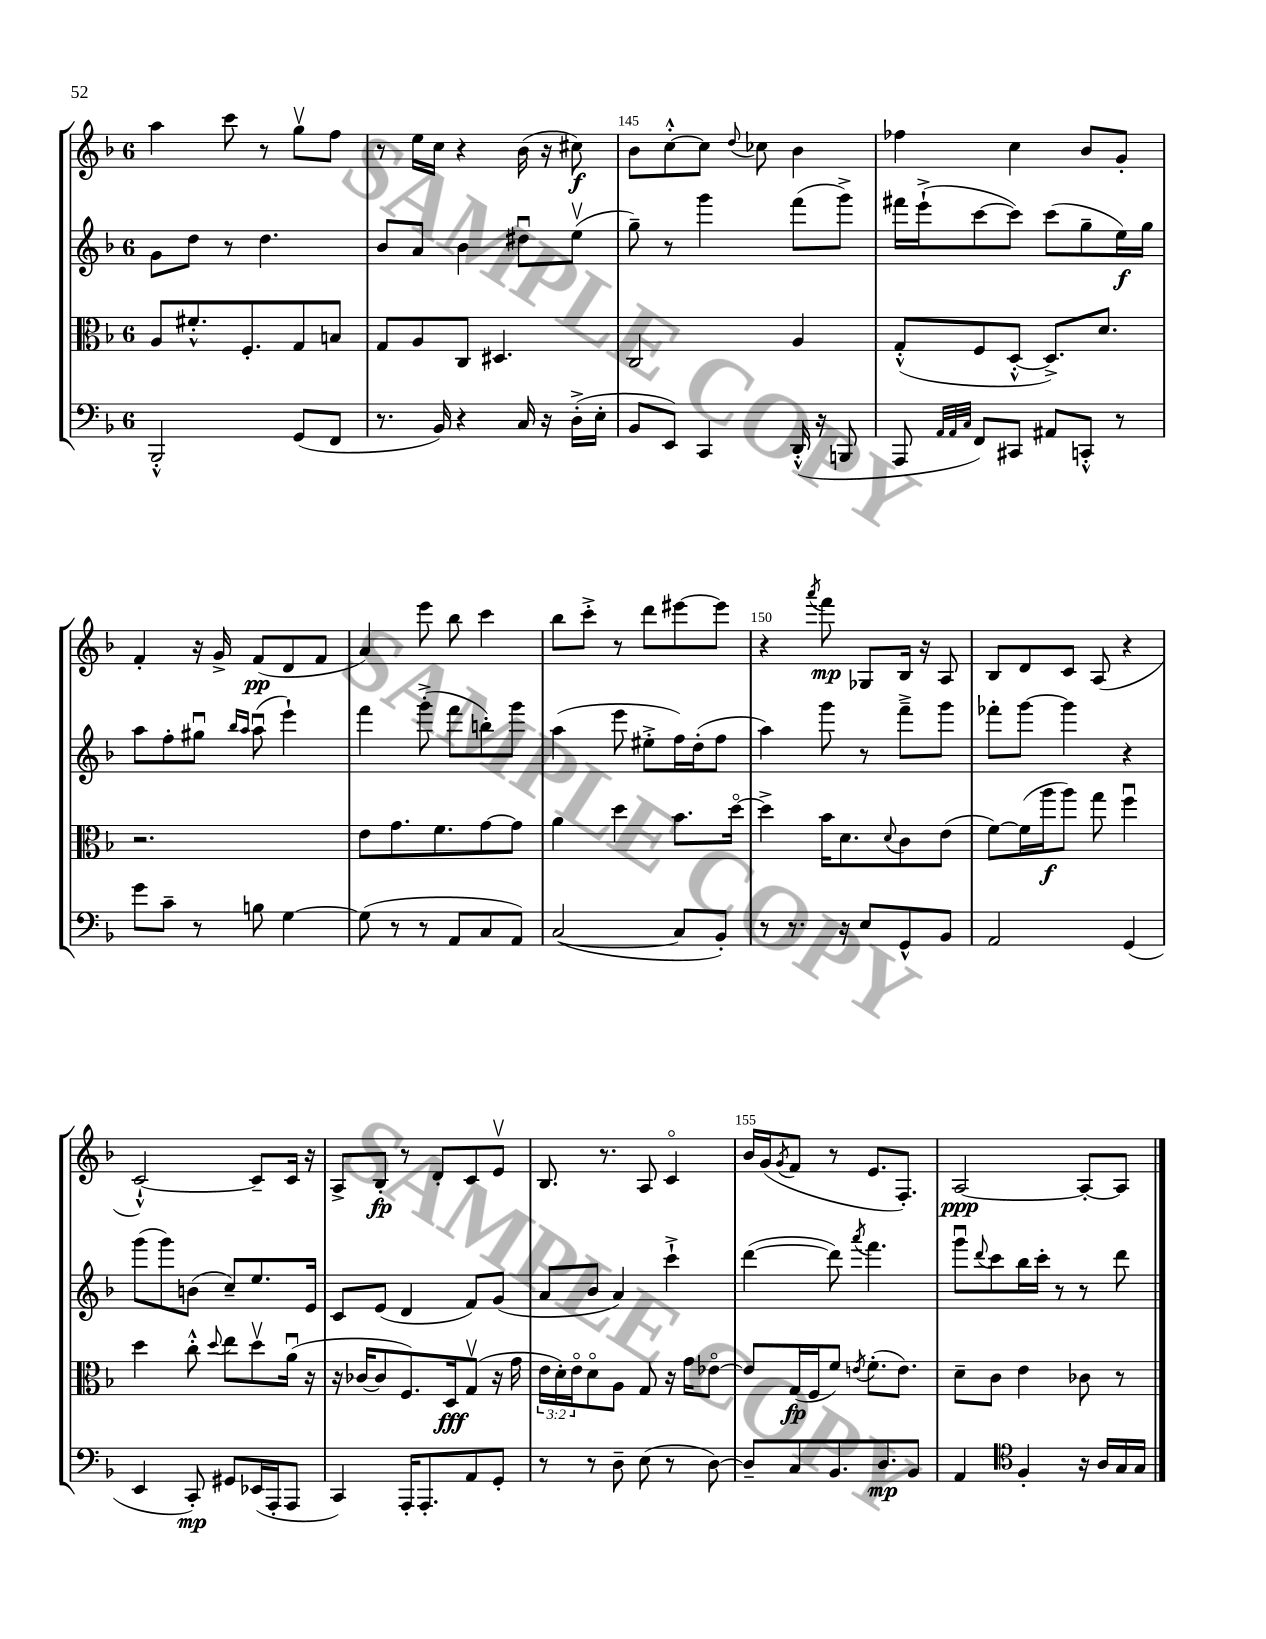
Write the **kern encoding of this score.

**kern	**kern	**kern	**kern
*staff4	*staff3	*staff2	*staff1
*clefF4	*clefC3	*clefG2	*clefG2
*k[b-]	*k[b-]	*k[b-]	*k[b-]
*M6/8	*M6/8	*M6/8	*M6/8
2BBB-'^^/	8A/L	8g\L	4aa\
.	8.f#'^^/	8dd\J	.
.	.	8r	8ccc\
.	8.F'/	.	.
.	.	4.dd\	8r
(8GG/L	8G/	.	8ggv\L
8FF/J	8B/J	.	8ff\J
=	=	=	=
8.r	8G/L	8b-/L	8r
.	8A/	8a/J	16ee\LL
16BB-/)	.	.	16cc\JJ
4r	8C/J	4b-\	4r
.	4.D#/	.	.
16C/	.	8dd#u\L	(16b-\
16r	.	.	16r
(16D'^\LL	.	(8eev\J	8cc#\)
16E'\JJ	.	.	.
=	=	=	=
8BB-/L	2C/	8gg~\)	8b-\L
8EE/J)	.	8r	[8cc'^^\
4CC/	.	4ggg\	8cc\]J
.	.	.	8qqdd/
.	.	.	8cc-\
(16DD'^^/	4A/	(8fff\L	4b-\
16r	.	.	.
8BBB/	.	8ggg^\J)	.
=	=	=	=
8AAA/	(8G'^^/L	16fff#\LL	4ff-\
.	.	(16eee`^\J	.
32qqAA/LLL	.	.	.
32qqAA/	.	.	.
32qqC/JJJ	.	.	.
8FF/L)	8F/	[8ccc\	.
8CC#/J	[8D'^^/J	8ccc\]J)	4cc\
8AA#/L	8.D^/]L)	(8ccc\L	.
8CC'^^/J	.	8gg~\	8b-/L
.	8.d/J	.	.
8r	.	16ee\L)	8g'/J
.	.	16gg\JJ	.
=	=	=	=
8g\L	2.r	8aa\L	4f'/
8c~\J	.	8ff'\	.
8r	.	8gg#u\J	16r
.	.	.	16g^/
.	.	16qqbb-/LL	.
.	.	16qqaa/JJ	.
8B\	.	(8aau\	(8f/L
[4G\	.	4eee`\)	8d/
.	.	.	8f/J
=	=	=	=
(8G\]	8e\L	4fff\	4a/)
8r	8.g\	.	.
8r	.	(8ggg'^\	8eee\
.	8.f\	.	.
8AA/L	.	8fff\L	8bb-\
8C/	[8g\	8bb'\)	4ccc\
8AA/J)	8g\]J	8ggg\J	.
=	=	=	=
([2C/	4a\	(4aa\	8bb-\L
.	.	.	8ccc'^\J
.	4dd\	8eee\	8r
.	.	8ee#'^\L	8ddd\L
8C/]L	8.b-\L	16ff\L)	[8eee#\
.	.	(16dd'\J	.
8BB-'/J)	.	8ff\J	8eee#\]J
.	[16ddo\Jk	.	.
=	=	=	=
8r	4dd^\]	4aa\)	4r
8.r	.	.	.
.	.	.	8qaaa/
.	16b-\LK	8ggg\	8fff\
16r	8.d\	.	.
8E/L	.	8r	8G-/L
.	8qqd/	.	.
8GG^^/	8c\	8fff~^\L	16B-/Jk
.	.	.	16r
8BB-/J	(8e\J	8ggg\J	8A/
=	=	=	=
2AA/	[8f\L)	8fff-'\L	8B-/L
.	(16f\]L	[8ggg\J	8d/
.	16aa\J	.	.
.	8aa\J)	4ggg\]	8c/J
.	8gg\	.	(8A/
(4GG/	4ffu\	4r	4r
=	=	=	=
4EE/	4dd\	(8ggg\L	[2c`^^/)
.	.	8ggg\)	.
8CC'/)	8cc'^^\	(8b\J	.
.	8qqdd/	.	.
8GG#/L	8ee\L	8cc~/L)	.
(16EE-/L	8ddv\	8.ee/	8c~/]L
16AAA'/J	.	.	.
8AAA/J	(16au\Jk	.	16c/Jk
.	16r	16e/Jk	16r
=	=	=	=
4CC/)	16r	8c/L	8A^/L
.	[16c-/LK	.	.
.	8c-/]	(8e/J	8B-'/J
16AAA'/LK	8.F/)	4d/	8r
8.AAA'/	.	.	.
.	.	.	8d'/L
.	16D/k	.	.
8AA/	(8Gv/J	8f/L)	8c/
8GG'/J	16r	(8g/J	8ev/J
.	16g\	.	.
=	=	=	=
8r	24e\LL	8a/L	8.B-/
.	24d'\)	.	.
.	24eo\J	.	.
8r	8do\	8b-/J	.
.	.	.	8.r
8D~\	8A\J	4a/)	.
(8E\	8G/	.	8A/
8r	16r	4ccc`^\	4co/
.	16g\LK	.	.
[8D\)	[8e-o\J	.	.
=	=	=	=
8D~/]L	8e-/]L	([4ddd\	16b-/LL
.	.	.	(16g/J
.	.	.	8qg/
8C/	(16G/L	.	8f/J
.	16F/J	.	.
8.BB-/	8f/J)	8ddd\])	8r
.	8qe/	8qaaa/	.
.	(8.f'\L	4.fff\	8.e/L
8.D/	.	.	.
.	8.e\J)	.	8.F'/J)
8BB-/J	.	.	.
=	=	=	=
4AA/	8d~\L	8gggu\L	[2A/
.	.	8qqddd/	.
.	8c\J	8ccc\	.
*clefC4	*	*	*
4F'/	4e\	16bb-\L	.
.	.	16ccc'\JJ	.
.	.	8r	.
16r	8c-\	8r	8A'/_L
16A/LL	.	.	.
16G/	8r	8ddd\	8A/]J
16G/JJ	.	.	.
==	==	==	==
*-	*-	*-	*-
